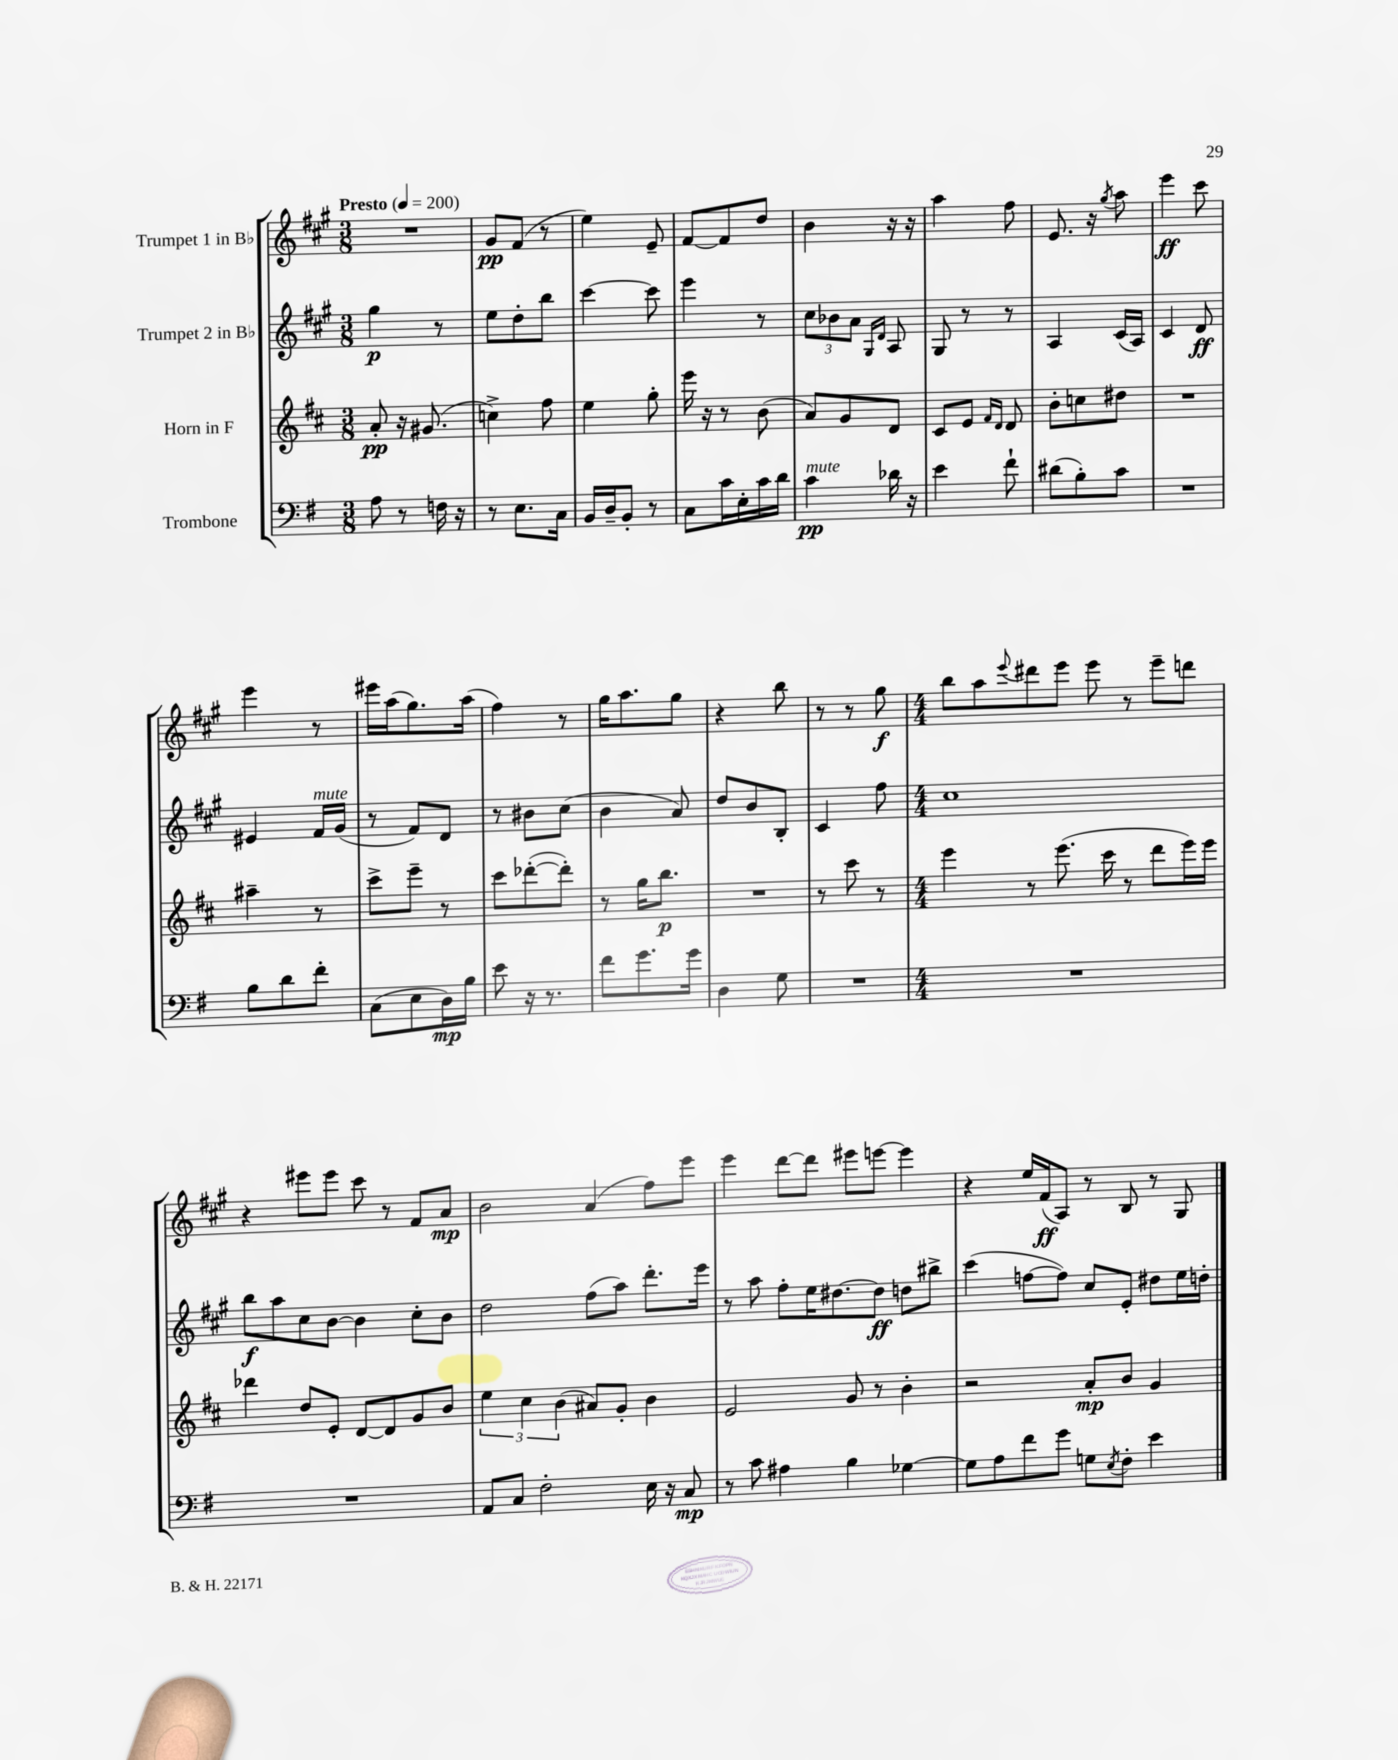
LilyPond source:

<<
\new StaffGroup <<
\new Staff = "s0" \with { instrumentName = "Trumpet 1 in Bb" } {
    \clef treble \key a \major \numericTimeSignature \time 3/8 \tempo "Presto" 4 = 200
    R4. |
    gis'8\pp fis'8( r8 |
    e''4) e'8-- |
    fis'8~ fis'8 d''8 |
    b'4 r16 r16 |
    a''4 fis''8 |
    e'8. r16 \acciaccatura { gis''8 } a''8 |
    e'''4\ff cis'''8 |
    e'''4 r8 |
    eis'''16 a''16( gis''8.) a''16( |
    fis''4) r8 |
    gis''16 a''8. gis''8 |
    r4 b''8 |
    r8 r8 gis''8\f |
    \numericTimeSignature \time 4/4 b''8 a''8 \appoggiatura { e'''8 } dis'''8 e'''8 e'''8 r8 e'''8-- d'''8 |
    r4 eis'''8 eis'''8 cis'''8 r8 fis'8 a'8\mp |
    b'2 a'4( fis''8) e'''8 |
    e'''4 d'''8~ d'''8 eis'''8 e'''8~ e'''4 |
    r4 e''16 fis'16\ff( a8) r8 b8 r8 gis8 \bar "|." |
}
\new Staff = "s1" \with { instrumentName = "Trumpet 2 in Bb" } {
    \clef treble \key a \major \numericTimeSignature \time 3/8
    gis''4\p r8 |
    e''8 d''8-. b''8 |
    cis'''4~ cis'''8 |
    e'''4 r8 |
    \tuplet 3/2 { cis''8 bes'8 a'8 } \grace { gis16 d'16 } a8 |
    gis8 r8 r8 |
    a4 cis'16( a16) |
    cis'4 d'8\ff |
    eis'4 fis'16^\markup { \italic "mute" } gis'16( |
    r8 fis'8) d'8 |
    r8 bis'8 cis''8( |
    b'4 a'8) |
    d''8 b'8 b8-. |
    cis'4 fis''8 |
    \numericTimeSignature \time 4/4 cis''1 |
    b''8\f a''8 cis''8 b'8~ b'4 cis''8-. b'8 |
    d''2 fis''8( a''8) d'''8.-. e'''16 |
    r8 a''8 fis''8-. e''16 dis''8.~ dis''8\ff d''8 bis''8-> |
    cis'''4( f''8~ f''8) cis''8 e'8-. dis''8 e''16 d''16-. \bar "|." |
}
\new Staff = "s2" \with { instrumentName = "Horn in F" } {
    \clef treble \key d \major \numericTimeSignature \time 3/8
    a'8-.\pp r16 gis'8.( |
    c''4->) fis''8 |
    e''4 g''8-. |
    e'''16 r16 r8 b'8( |
    a'8) g'8 d'8 |
    cis'8 e'8 \grace { fis'16 d'16 } d'8 |
    b'8-. c''8 dis''8 |
    R4. |
    ais''4-- r8 |
    cis'''8-> e'''8-- r8 |
    cis'''8 des'''8~-.( des'''8-.) |
    r8 g''16 b''8.\p |
    R4. |
    r8 cis'''8 r8 |
    \numericTimeSignature \time 4/4 e'''4 r8 e'''8.( cis'''16 r8 d'''8 e'''16) e'''16 |
    des'''4 d''8 e'8-. d'8~ d'8 g'8 b'8 |
    \tuplet 3/2 { e''4 cis''4 b'4( } ais'8) g'8-. b'4 |
    e'2 g'8 r8 b'4-. |
    r2 a'8-.\mp b'8 g'4 \bar "|." |
}
\new Staff = "s3" \with { instrumentName = "Trombone" } {
    \clef bass \key g \major \numericTimeSignature \time 3/8
    a8 r8 f16 r16 |
    r8 e8. c16 |
    b,16 d16-- b,8-. r8 |
    c8 c'16 e16-. c'16 d'16 |
    c'4\pp^\markup { \italic "mute" } des'16 r16 |
    e'4 fis'8-! |
    dis'8( b8-.) c'8 |
    R4. |
    b8 d'8 fis'8-. |
    c8( e8 d16\mp) b16 |
    e'8 r16 r8. |
    fis'8 g'8. g'16 |
    d4 g8 |
    R4. |
    \numericTimeSignature \time 4/4 R1 |
    R1 |
    a,8 c8 fis2-. e16 r16 c8\mp |
    r8 c'8 ais4 b4 ges4~ |
    ges8 a8 fis'8 g'8 g8 \acciaccatura { e8 } fis8-. e'4 \bar "|." |
}
>>
>>
\layout { \context { \Score \remove "Bar_number_engraver" } }
